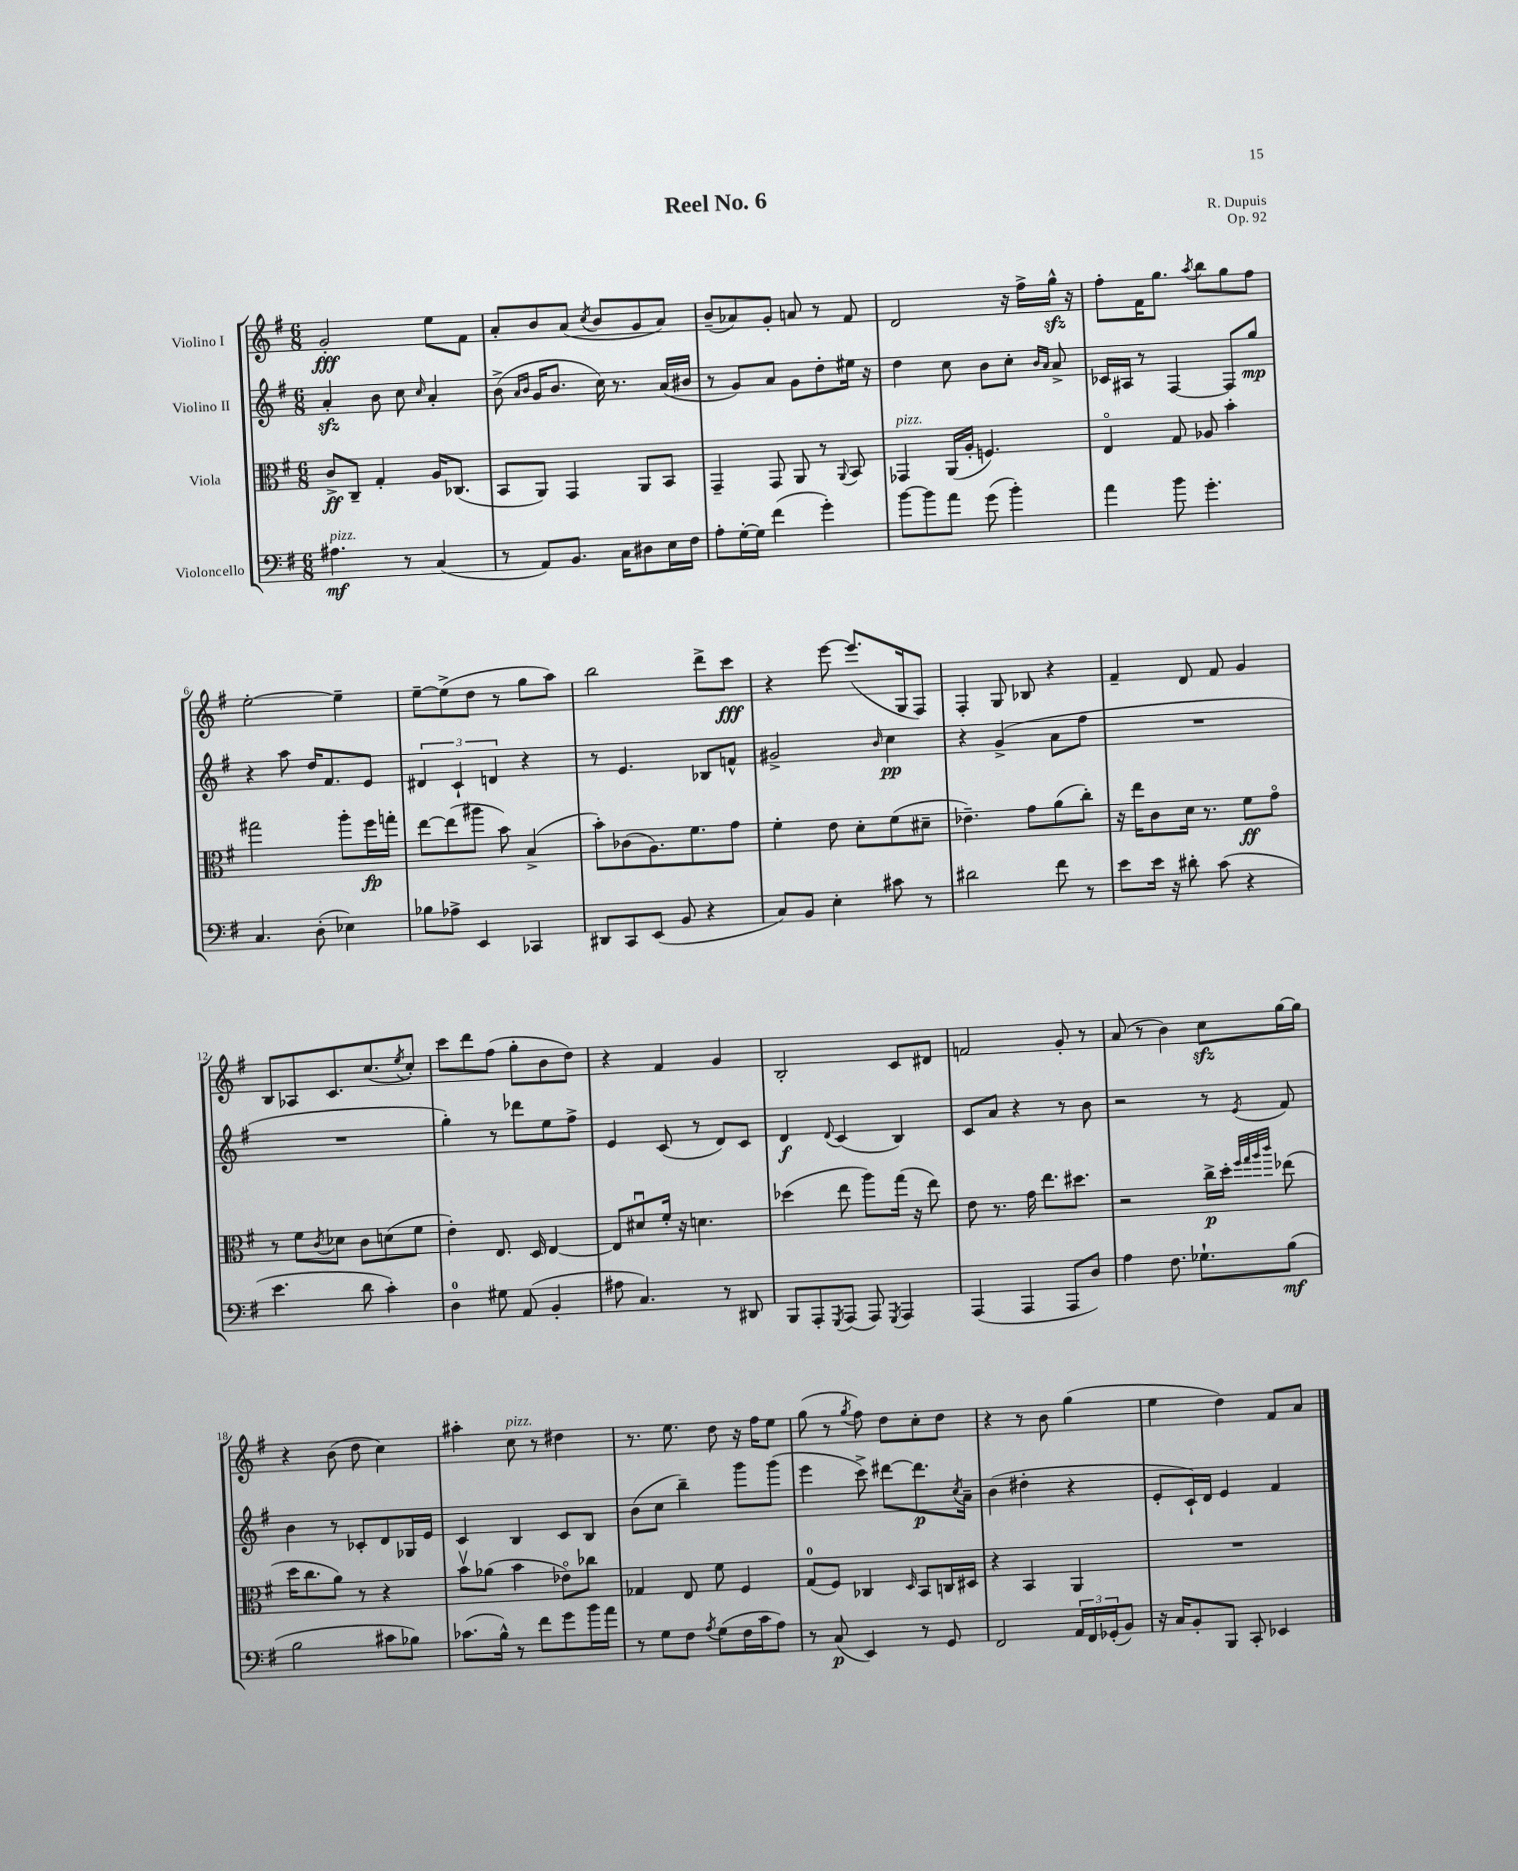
\header { title = "Reel No. 6" composer = "R. Dupuis" opus = "Op. 92" }
<<
\new StaffGroup <<
\new Staff = "s0" \with { instrumentName = "Violino I" } {
    \clef treble \key g \major \numericTimeSignature \time 6/8
    g'2-.\fff e''8 fis'8 |
    a'8-. b'8 a'8( \acciaccatura { c''8 } b'8 g'8 a'8) |
    b'8--( aes'8) g'8-. a'8 r8 fis'8 |
    d'2 r16 fis''16-> g''16-^\sfz r16 |
    fis''8-. fis'16 g''8. \acciaccatura { a''8 } b''8 g''8 fis''8 |
    e''2~-. e''4-- |
    e''8~-- e''8->( d''8 r8 g''8 a''8) |
    b''2 d'''8-> c'''8\fff |
    r4 e'''8~ e'''8.( g16 fis8) |
    fis4-. g8 bes8 r4 |
    fis'4-- d'8 fis'8 g'4 |
    b8 aes8 c'8. c''8.( \acciaccatura { e''8 } c''8-.) |
    c'''8 d'''8 fis''8( g''8-. b'8 d''8) |
    r4 fis'4 g'4 |
    b2-. c'8 dis'8 |
    f'2 g'8-. r8 |
    a'8( r8 b'4) c''8\sfz g''16~ g''16 |
    r4 b'8( d''8 c''4) |
    ais''4-. c''8^\markup { \italic "pizz." } r8 dis''4 |
    r8. e''8. d''8 r16 fis''16 e''8 |
    g''8( r8 \acciaccatura { g''8 } fis''8) d''8 c''8-. d''8 |
    r4 r8 b'8 g''4( |
    e''4 d''4) fis'8 a'8 \bar "|." |
}
\new Staff = "s1" \with { instrumentName = "Violino II" } {
    \clef treble \key g \major \numericTimeSignature \time 6/8
    a'4-.\sfz b'8 c''8 \grace { c''16 } a'4-. |
    b'8->( \grace { a'16 b'16 } g'16 b'8. c''16) r8. a'16( bis'16 |
    r8 g'8) a'8 g'8 d''8-. eis''16 r16 |
    d''4 c''8 b'8 c''8-. \grace { b'16 a'16 } a'8-> |
    ces'16 ais16 r8 fis4~ fis8 g''8\mp |
    r4 a''8 d''16 fis'8. e'8 |
    \tuplet 3/2 { dis'4 c'4-! d'4 } r4 |
    r8 e'4. bes8 f'8-^ |
    gis'2-> \grace { b'16 } c''4\pp |
    r4 g'4->( a'8 fis''8 |
    R2. |
    R2. |
    g''4-.) r8 des'''8 e''8 fis''8-> |
    e'4 c'8( r8 d'8) c'8 |
    d'4\f \appoggiatura { d'8 } c'4( b4) |
    c'8 a'8 r4 r8 b'8 |
    r2 r8 \acciaccatura { e'8 } fis'8 |
    b'4 r8 ces'8-. d'8 ges16 e'16 |
    c'4 b4 c'8 b8 |
    b'8( c''8 b''4--) g'''8 g'''8( |
    e'''4 c'''8->) dis'''8~ dis'''8.\p \acciaccatura { c''8 } a'16-- |
    b'4( dis''4-. r4 |
    e'8-. c'16-!) d'16 e'4 fis'4 \bar "|." |
}
\new Staff = "s2" \with { instrumentName = "Viola" } {
    \clef alto \key g \major \numericTimeSignature \time 6/8
    c'8->\ff c8-- g4-. a16 ces8.( |
    b,8 a,8) g,4 a,8 b,8 |
    g,4-- g,8 a,8 r8 \appoggiatura { a,8 } b,8 |
    ges,4^\markup { \italic "pizz." } a,16( a16-. f4.) |
    e4\flageolet g8 aes8 b'4-. |
    gis''2 a''8-. fis''16\fp g''16-. |
    e''8~ e''8( ais''8 b'8) b4->( |
    b'8-.) ces'8( a8.) fis'8. g'8 |
    fis'4-. e'8 d'8-. fis'8( dis'8-- |
    ees'4.--) g'8 a'8( c''8-.) |
    r16 e''16 c'8 d'16 r8. fis'8\ff g'8\flageolet |
    r8 fis'8 \acciaccatura { c'8 } des'8 c'8 d'8( fis'8 |
    e'4-.) e8. d16 e4~ |
    e8 dis'8\downbow fis'16-. r16 d'4. |
    des''4( e''8 a''8) g''16( r16 e''8) |
    e'8 r8. g'16 e''8. dis''8. |
    r2 c''16->\p d''16-. \grace { fis''32 g''32 a''32 c'''32 } ees''8( |
    d''16 c''8. a'8) r8 r4 |
    b'8\upbow aes'8( b'4 ees'8\flageolet) ces''8 |
    ges4 e8 fis'8 fis4 |
    g8-0( fis8) ces4 \grace { d16 } b,8 c16 dis16 |
    r4 b,4 a,4 |
    R2. \bar "|." |
}
\new Staff = "s3" \with { instrumentName = "Violoncello" } {
    \clef bass \key g \major \numericTimeSignature \time 6/8
    ais4.\mf^\markup { \italic "pizz." } r8 c4( |
    r8 a,8) b,8. c16 dis8 e16 fis16 |
    a8-. g16~-. g16 fis'4( g'4-.) |
    b'8~ b'8 a'8 g'8( b'4-.) |
    a'4 b'8 g'4.-. |
    c4. d8-.( ees4) |
    bes8 aes8-> e,4 ces,4 |
    dis,8 c,8 e,8( b,8 r4 |
    c8) b,8 e4-. cis'8 r8 |
    dis'2 fis'8 r8 |
    e'8 e'16 r16 dis'8-. c'8( r4 |
    e'4. d'8 c'4-.) |
    d4-0 gis8 a,8( b,4-. |
    ais8 c4.) r8 dis,8 |
    b,,8 a,,8-. \acciaccatura { g,,8 } a,,8( a,,8) \acciaccatura { g,,8 } a,,4 |
    a,,4( a,,4 a,,8 d8) |
    a4 fis8. ges8.-! b8\mf( |
    b2 cis'8 bes8) |
    ces'8.( b16-^) r8 fis'8 g'8 b'16 a'16 |
    r8 g8 fis8 \acciaccatura { a8 } g8( fis16 c'16 a8) |
    r8 c8\p( e,4) r8 g,8 |
    fis,2 \tuplet 3/2 { a,16 fis,16 ges,16-.( } b,8) |
    r16 c16 b,8-. b,,8 c,8-. ees,4 \bar "|." |
}
>>
>>
